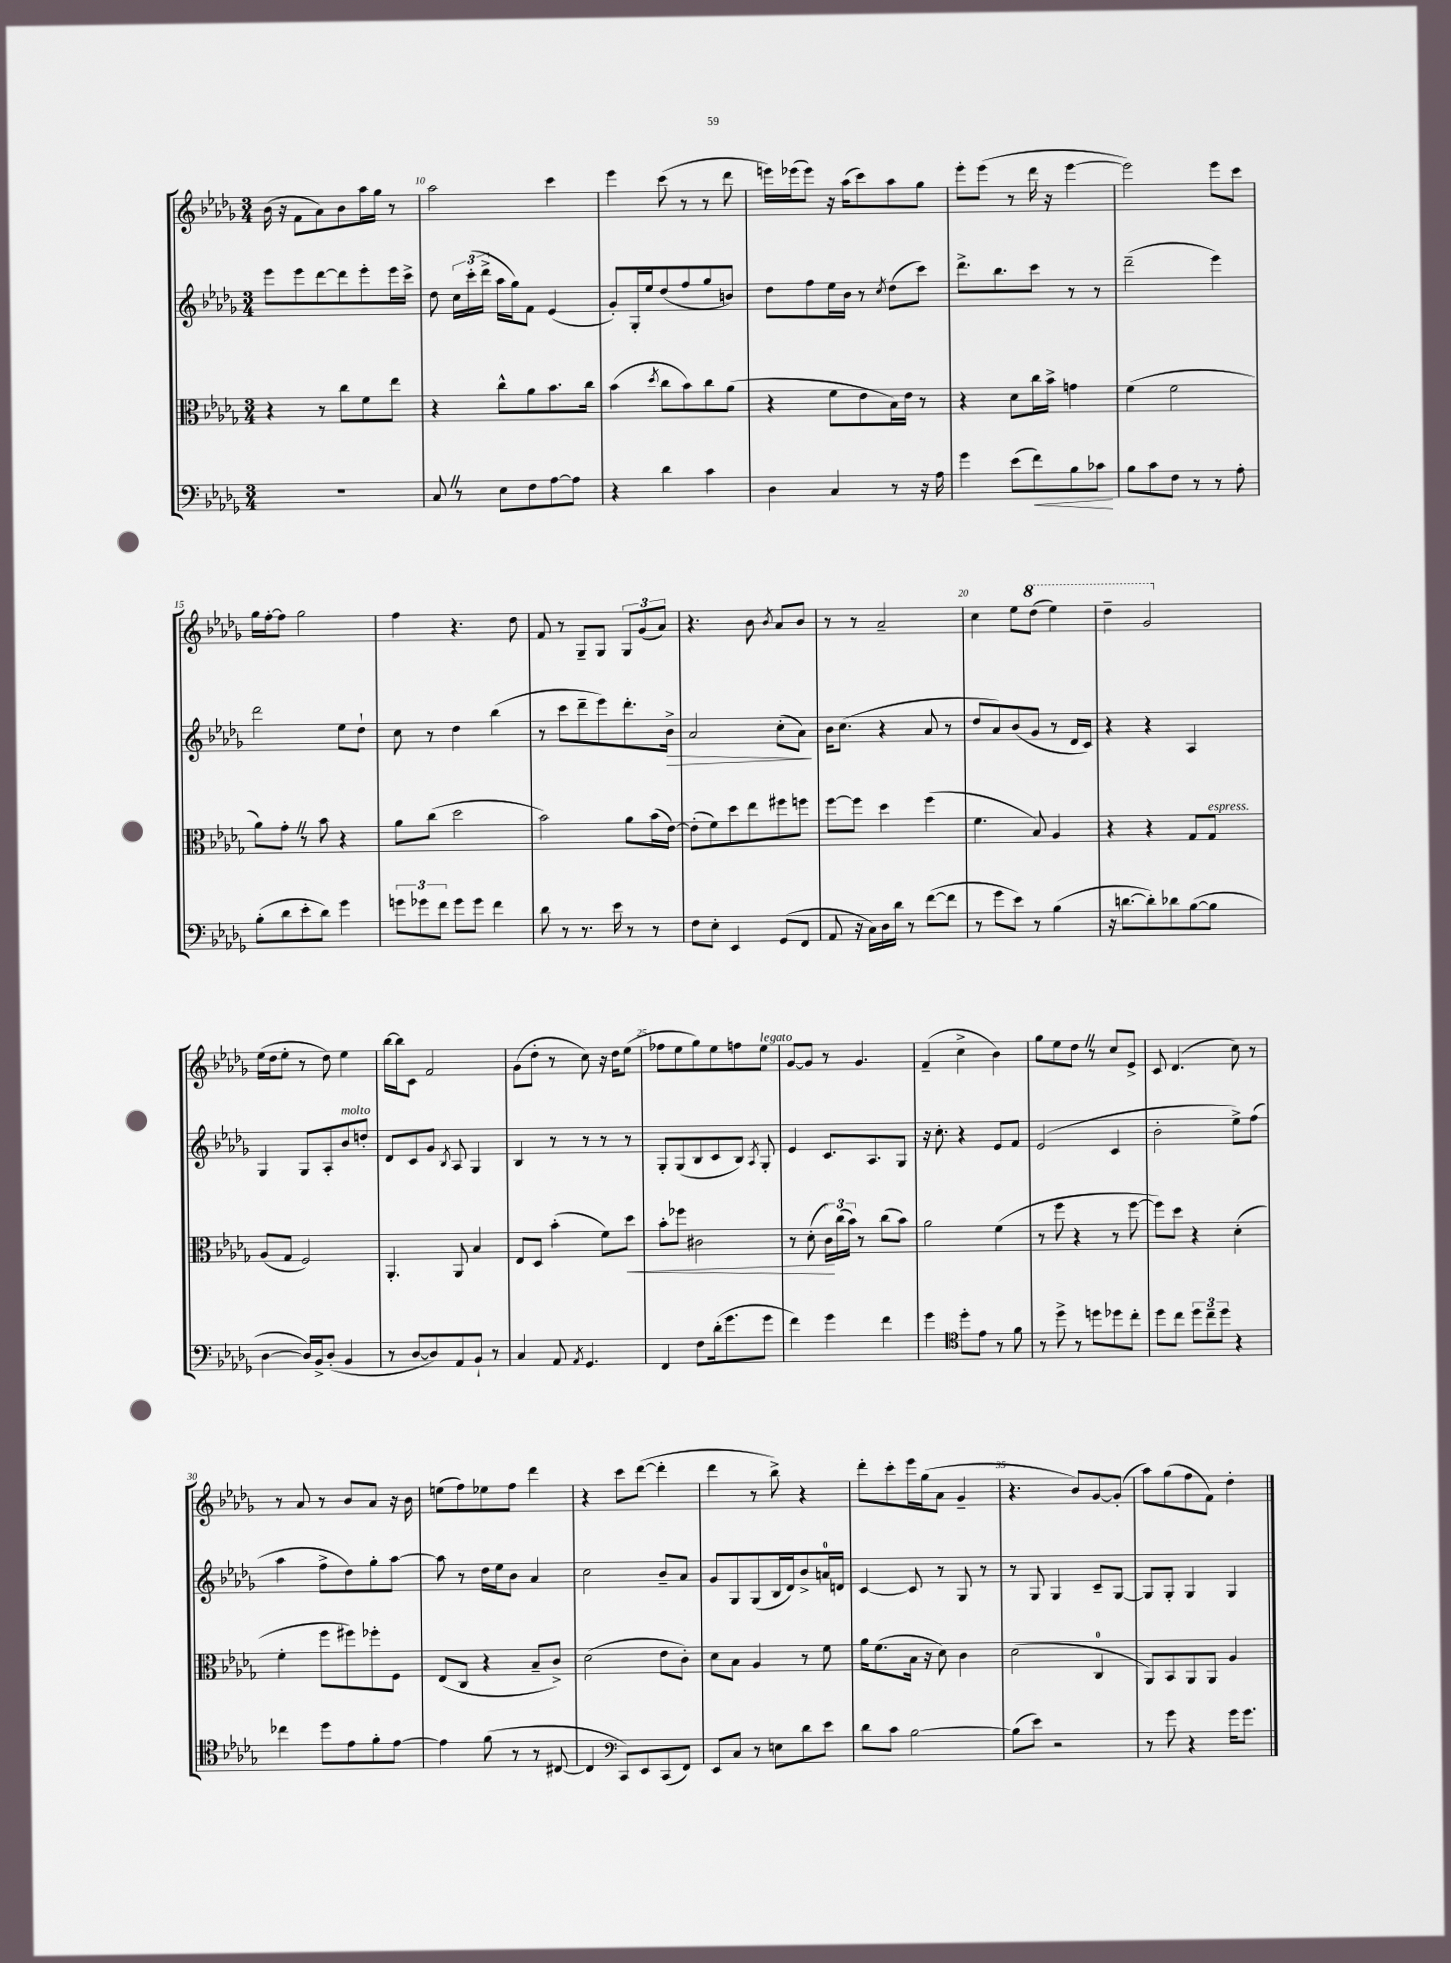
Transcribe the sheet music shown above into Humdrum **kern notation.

**kern	**dynam	**kern	**dynam	**kern	**dynam	**kern
*part4	*part4	*part3	*part3	*part2	*part2	*part1
*staff4	*staff4	*staff3	*staff3	*staff2	*staff2	*staff1
*clefF4	*	*clefC3	*	*clefG2	*	*clefG2
*k[b-e-a-d-g-]	*	*k[b-e-a-d-g-]	*	*k[b-e-a-d-g-]	*	*k[b-e-a-d-g-]
*M3/4	*	*M3/4	*	*M3/4	*	*M3/4
=9	=9	=9	=9	=9	=9	=9
2.r	.	4r	.	8eee-\L	.	(16b-\
.	.	.	.	.	.	16r
.	.	.	.	8eee-\	.	8f\L
.	.	8r	.	[8ddd-\	.	8a-\)
.	.	8cc\L	.	8ddd-\]	.	8b-\
.	.	8f\	.	8eee-'\	.	16aa-\L
.	.	.	.	.	.	16gg-\JJ
.	.	8ee-\J	.	16eee-\L	.	8r
.	.	.	.	16ccc^\JJ	.	.
=10	=10	=10	=10	=10	=10	=10
8CZ/	.	4r	.	8dd-\	.	2aa-\
8r	.	.	.	24cc\LL	.	.
.	.	.	.	(24ccc'\	.	.
.	.	.	.	24ddd-^\JJ	.	.
8E-\L	.	8cc^^\L	.	16aa-\LL	.	.
.	.	.	.	16gg-\J)	.	.
8F\	.	8a-\	.	8f\J	.	.
[8A-\	.	8.b-\	.	(4e-/	.	4ccc\
8A-\J]	.	.	.	.	.	.
.	.	16cc\Jk	.	.	.	.
=11	=11	=11	=11	=11	=11	=11
4r	.	(4b-\	.	8g-'/L)	.	4eee-\
.	.	.	.	16G-'/L	.	.
.	.	.	.	16ee-/J	.	.
.	.	8qdd-/	.	.	.	.
4d-\	.	8cc\L	.	(8dd-/	.	(8ccc\
.	.	8b-\)	.	8ff/	.	8r
4c\	.	8cc\	.	8gg-/	.	8r
.	.	(8a-\J	.	8bn/J)	.	8ddd-\
=12	=12	=12	=12	=12	=12	=12
4D-\	.	4r	.	8dd-\L	.	16eeen\LL)
.	.	.	.	.	.	(16eee-X\J
.	.	.	.	8ff\	.	8eee-\J)
4C/	.	8f\L	.	16ee-\L	.	16r
.	.	.	.	16b-\JJ	.	(16aa-\KL
.	.	8e-\	.	8r	.	8ccc\)
.	.	.	.	8qcc/	.	.
8r	.	16B-\L)	.	(8dd-\L	.	8aa-\
.	.	16e-\JJ	.	.	.	.
16r	.	8r	.	8ccc\J)	.	8gg-\J
16A-\	.	.	.	.	.	.
=13	=13	=13	=13	=13	=13	=13
4g-\	.	4r	.	8.ddd-^\L	.	8eee-'\L
.	.	.	.	.	.	(8eee-\J
.	.	.	.	8.bb-\	.	.
(8e-\L	.	8d-\L	.	.	.	8r
!	!LO:HP:b	!	!	!	!	!
8f\)	<	16cc\L	.	8ccc\J	.	16ddd-\
.	.	16b-^\JJ	.	.	.	16r
8B-\	.	4gn\	.	8r	.	[4eee-\
8c-X\J	.	.	.	8r	.	.
.	[	.	.	.	.	.
=14	=14	=14	=14	=14	=14	=14
8B-\L	.	(4f\	.	(2ddd-~\	.	2eee-\])
8c\	.	.	.	.	.	.
8F\J	.	2f\	.	.	.	.
8r	.	.	.	.	.	.
8r	.	.	.	4eee-\)	.	8eee-\L
8A-'\	.	.	.	.	.	8ccc\J
!!LO:LB:g=z
=15	=15	=15	=15	=15	=15	=15
(8B-'\L	.	8a-\L)	.	2ddd-\	.	16gg-\LL
.	.	.	.	.	.	[16ff'\J
8d-\	.	8g-'Z\J	.	.	.	8ff\J]
8e-'\	.	8r	.	.	.	2gg-\
8d-\J)	.	8b-\	.	.	.	.
4g-\	.	4r	.	8ee-\L	.	.
.	.	.	.	8dd-`\J	.	.
=16	=16	=16	=16	=16	=16	=16
12gn\L	.	8a-\L	.	8cc\	.	4ff\
12g-X\	.	.	.	.	.	.
.	.	(8cc\J	.	8r	.	.
12f\J	.	.	.	.	.	.
8g-\L	.	2dd-\	.	4dd-\	.	4.r
8g-\J	.	.	.	.	.	.
4f\	.	.	.	(4bb-\	.	.
.	.	.	.	.	.	8dd-\
=17	=17	=17	=17	=17	=17	=17
8d-\	.	2b-\)	.	8r	.	8f/
8r	.	.	.	8ccc\L	.	8r
8.r	.	.	.	8ddd-~\	.	8G-~/L
.	.	.	.	8eee-\)	.	8G-/J
16e-\	.	.	.	.	.	.
8r	.	8a-\L	.	8.ddd-'\	.	12G-/L
.	.	.	.	.	.	(12g-/
8r	.	(16b-\L	.	.	.	.
.	.	.	.	.	.	12a-/J)
!	!	!	!	!	!LO:HP:b	!
.	.	[16e-\JJ)	.	16b-^\Jk	>	.
=18	=18	=18	=18	=18	=18	=18
8F\L	.	(8e-'\L]	.	2a-/	.	4.r
8E-'\J	.	8f\)	.	.	.	.
4EE-/	.	8dd-\	.	.	.	.
.	.	8ee-\	.	.	.	8b-\
.	.	.	.	.	.	8qb-/
(8GG-/L	.	8ff#X\	.	(8cc'\L	.	8a-/L
8FF/J	.	8ffn\J	.	8a-\J)	.	8b-/J
.	.	.	.	.	]	.
=19	=19	=19	=19	=19	=19	=19
8AA-/	.	[8ff\L	.	16b-\KL	.	8r
.	.	.	.	(8.cc\J	.	.
16r	.	8ff\J]	.	.	.	8r
16C\LL)	.	.	.	.	.	.
16D-\	.	4dd-\	.	4r	.	2a-~/
16d-\JJ	.	.	.	.	.	.
8r	.	.	.	.	.	.
([8f\L	.	(4ff\	.	8a-/	.	.
8f\J]	.	.	.	8r	.	.
=20	=20	=20	=20	=20	=20	=20
8r	.	4.f\	.	8dd-/L	.	4cc\
8g-\L	.	.	.	8a-/)	.	.
8e-\J)	.	.	.	(8b-/	.	8ee-\L
*	*	*	*	*	*	*8va
8r	.	8B-/)	.	8g-/J	.	(8ddd-\J
(4B-\	.	4A-/	.	8r	.	4eee-\)
.	.	.	.	16d-/LL	.	.
.	.	.	.	16c/JJ)	.	.
=21	=21	=21	=21	=21	=21	=21
16r	.	4r	.	4r	.	4ddd-~\
[8.dn\L	.	.	.	.	.	.
8d'\])	.	4r	.	4r	.	2gg-/
8d-X\	.	.	.	.	.	.
([8B-\	.	8G-/L	.	4A-/	.	.
!	!	!LO:TX:a:i:t=espress.	!	!	!	!
8B-\J]	.	8G-/J	.	.	.	.
!!LO:LB:g=z
=22	=22	=22	=22	=22	=22	=22
*	*	*	*	*	*	*X8va
[4D-\	.	(8A-/L	.	4G-/	.	(16ee-\LL
.	.	.	.	.	.	16dd-\J
.	.	8G-/J	.	.	.	8ee-'\J
16D-/LL])	.	2F/)	.	8G-/L	.	8r
16BB-^/J	.	.	.	.	.	.
(8D-'/J	.	.	.	8A-'/	.	8dd-\)
!	!	!	!	!LO:TX:a:i:t=molto	!	!
4BB-/	.	.	.	8b-/	.	4ee-\
.	.	.	.	8ddn'/J	.	.
=23	=23	=23	=23	=23	=23	=23
8r	.	4.AA-'/	.	8d-/L	.	[16bb-\LL
.	.	.	.	.	.	16bb-\J]
[8D-/L	.	.	.	8c/	.	8c\J
8D-/])	.	.	.	8g-/J	.	2f/
.	.	.	.	8qB-/	.	.
8AA-/	.	8AA-/	.	8A-/	.	.
8BB-`/J	.	4B-/	.	4G-/	.	.
8r	.	.	.	.	.	.
=24	=24	=24	=24	=24	=24	=24
4C/	.	8E-/L	.	4B-/	.	(8g-\L
.	.	8D-/J	.	.	.	8dd-'\J
8AA-/	.	(4b-'\	.	8r	.	8r
8qAA-/	.	.	.	.	.	.
4.GG-/	.	.	.	8r	.	8cc\)
.	.	8f\L)	.	8r	.	16r
.	.	.	.	.	.	16dd-\KL
!	!	!	!LO:HP:b	!	!	!
.	.	8dd-\J	<	8r	.	(8ee-\J
=25	=25	=25	=25	=25	=25	=25
4FF/	.	8b-'\L	.	8G-'/L	.	8ff-X\L
.	.	8ff-X\J	.	(8G-/	.	8ee-\
8F\L	.	2c#X\	.	8B-/	.	8gg-\)
(16d-'\k	.	.	.	8c/	.	8ee-\
8.g-\	.	.	.	.	.	.
.	.	.	.	8B-/J)	.	8ffn\
.	.	.	.	8qA-/	.	.
!	!	!	!	!	!	!LO:TX:a:i:t=legato
8g-\J	.	.	.	8G-'/	.	8ee-\J
=26	=26	=26	=26	=26	=26	=26
4f\)	.	8r	.	4e-/	.	[8g-/L
.	.	(8d-'\	.	.	.	8g-/J]
4g-\	.	24c\LL)	.	8.c/L	.	8r
.	.	(24cc\	[	.	.	.
.	.	24b-\JJ)	.	.	.	.
.	.	8r	.	.	.	4.g-/
.	.	.	.	8.A-/	.	.
4f\	.	(8cc\L	.	.	.	.
.	.	8b-\J)	.	8G-/J	.	.
=27	=27	=27	=27	=27	=27	=27
4g-\	.	2a-\	.	16r	.	(4f~/
.	.	.	.	8.cc'\	.	.
*clefC4	*	*	*	*	*	*
8dd-'\L	.	.	.	4r	.	4cc^\
8e-\J	.	.	.	.	.	.
8r	.	(4f\	.	8e-/L	.	4b-\)
8f\	.	.	.	8f/J	.	.
=28	=28	=28	=28	=28	=28	=28
8r	.	8r	.	(2e-/	.	8gg-\L
8dd-^\	.	8ff\	.	.	.	8ee-\
8r	.	4r	.	.	.	8dd-Z\J
8ddn\L	.	.	.	.	.	8r
8dd-X\	.	8r	.	4c/	.	8cc/L
8cc'\J	.	[8ff\	.	.	.	8e-^/J
=29	=29	=29	=29	=29	=29	=29
8dd-\L	.	8ff\L])	.	2b-'\	.	8c/
8cc\J	.	8dd-\J	.	.	.	(4.d-/
12dd-\L	.	4r	.	.	.	.
12cc~\	.	.	.	.	.	.
12dd-\J	.	.	.	.	.	.
4r	.	(4d-'\	.	8ee-^\L)	.	8cc\)
.	.	.	.	(8ff\J	.	8r
!!LO:LB:g=z
=30	=30	=30	=30	=30	=30	=30
4cc-X\	.	4f'\	.	4aa-\	.	8r
.	.	.	.	.	.	8a-/
8dd-\L	.	8ff\L	.	8ff^\L	.	8r
8e-\	.	8ff#X\)	.	8dd-\)	.	8b-/L
8f'\	.	8ff-X'\	.	8gg-'\	.	8a-/J
[8e-\J	.	8F\J	.	[8aa-\J	.	16r
.	.	.	.	.	.	16b-\
=31	=31	=31	=31	=31	=31	=31
4e-\]	.	(8E-/L	.	8aa-\]	.	(8een\L
.	.	8C/J	.	8r	.	8ff\)
(8f\	.	4r	.	16dd-\LL	.	8ee-X\
.	.	.	.	16ee-\J	.	.
8r	.	.	.	8b-\J	.	8ff\J
8r	.	8B-~/L	.	4a-/	.	4ddd-\
[8C#X/	.	8c^/J)	.	.	.	.
=32	=32	=32	=32	=32	=32	=32
4C#/]	.	(2d-\	.	2cc\	.	4r
*clefF4	*	*	*	*	*	*
8CC/L)	.	.	.	.	.	8ccc\L
8EE-/	.	.	.	.	.	([8ddd-\J
(8CC/	.	8e-\L	.	8b-~/L	.	4ddd-'\]
8FF/J)	.	8c'\J)	.	8a-/J	.	.
=33	=33	=33	=33	=33	=33	=33
8EE-/L	.	8d-\L	.	8g-/L	.	4ddd-\
8C/J	.	8B-\J	.	8G-/	.	.
8r	.	4A-/	.	(8G-/	.	8r
8En\L	.	.	.	16B-/L	.	8bb-^\)
.	.	.	.	16d-/J)	.	.
8d-\	.	8r	.	8b-^/	.	4r
8e-\J	.	8f\	.	16an/L	.	.
.	.	.	.	16dn/JJ	.	.
=34	=34	=34	=34	=34	=34	=34
8d-\L	.	16a-\KL	.	[4c/	.	8ddd-'\L
.	.	(8.f\	.	.	.	.
8c\J	.	.	.	.	.	8ccc'\
[2B-\	.	16B-\Jk	.	8c/]	.	16eee-\L
.	.	16r	.	.	.	(16gg-\J
.	.	8d-\)	.	8r	.	8a-\J
.	.	4c\	.	8G-/	.	4g-~/
.	.	.	.	8r	.	.
=35	=35	=35	=35	=35	=35	=35
(8B-\L]	.	(2d-\	.	8r	.	4.r
8e-\J)	.	.	.	8G-/	.	.
2r	.	.	.	4G-/	.	.
.	.	.	.	.	.	8b-/L)
.	.	4C/	.	8c~/L	.	[8g-/
.	.	.	.	[8G-/J	.	(8g-'/J]
=36	=36	=36	=36	=36	=36	=36
8r	.	8AA-/L)	.	8G-/L]	.	8aa-\L)
8g-\	.	8BB-/	.	8G-'/J	.	(8gg-\
4r	.	8AA-/	.	4G-/	.	8ff\
.	.	8AA-/J	.	.	.	8f\J)
16g-\KL	.	4A-/	.	4G-/	.	4dd-'\
8.g-\J	.	.	.	.	.	.
==	==	==	==	==	==	==
*-	*-	*-	*-	*-	*-	*-
